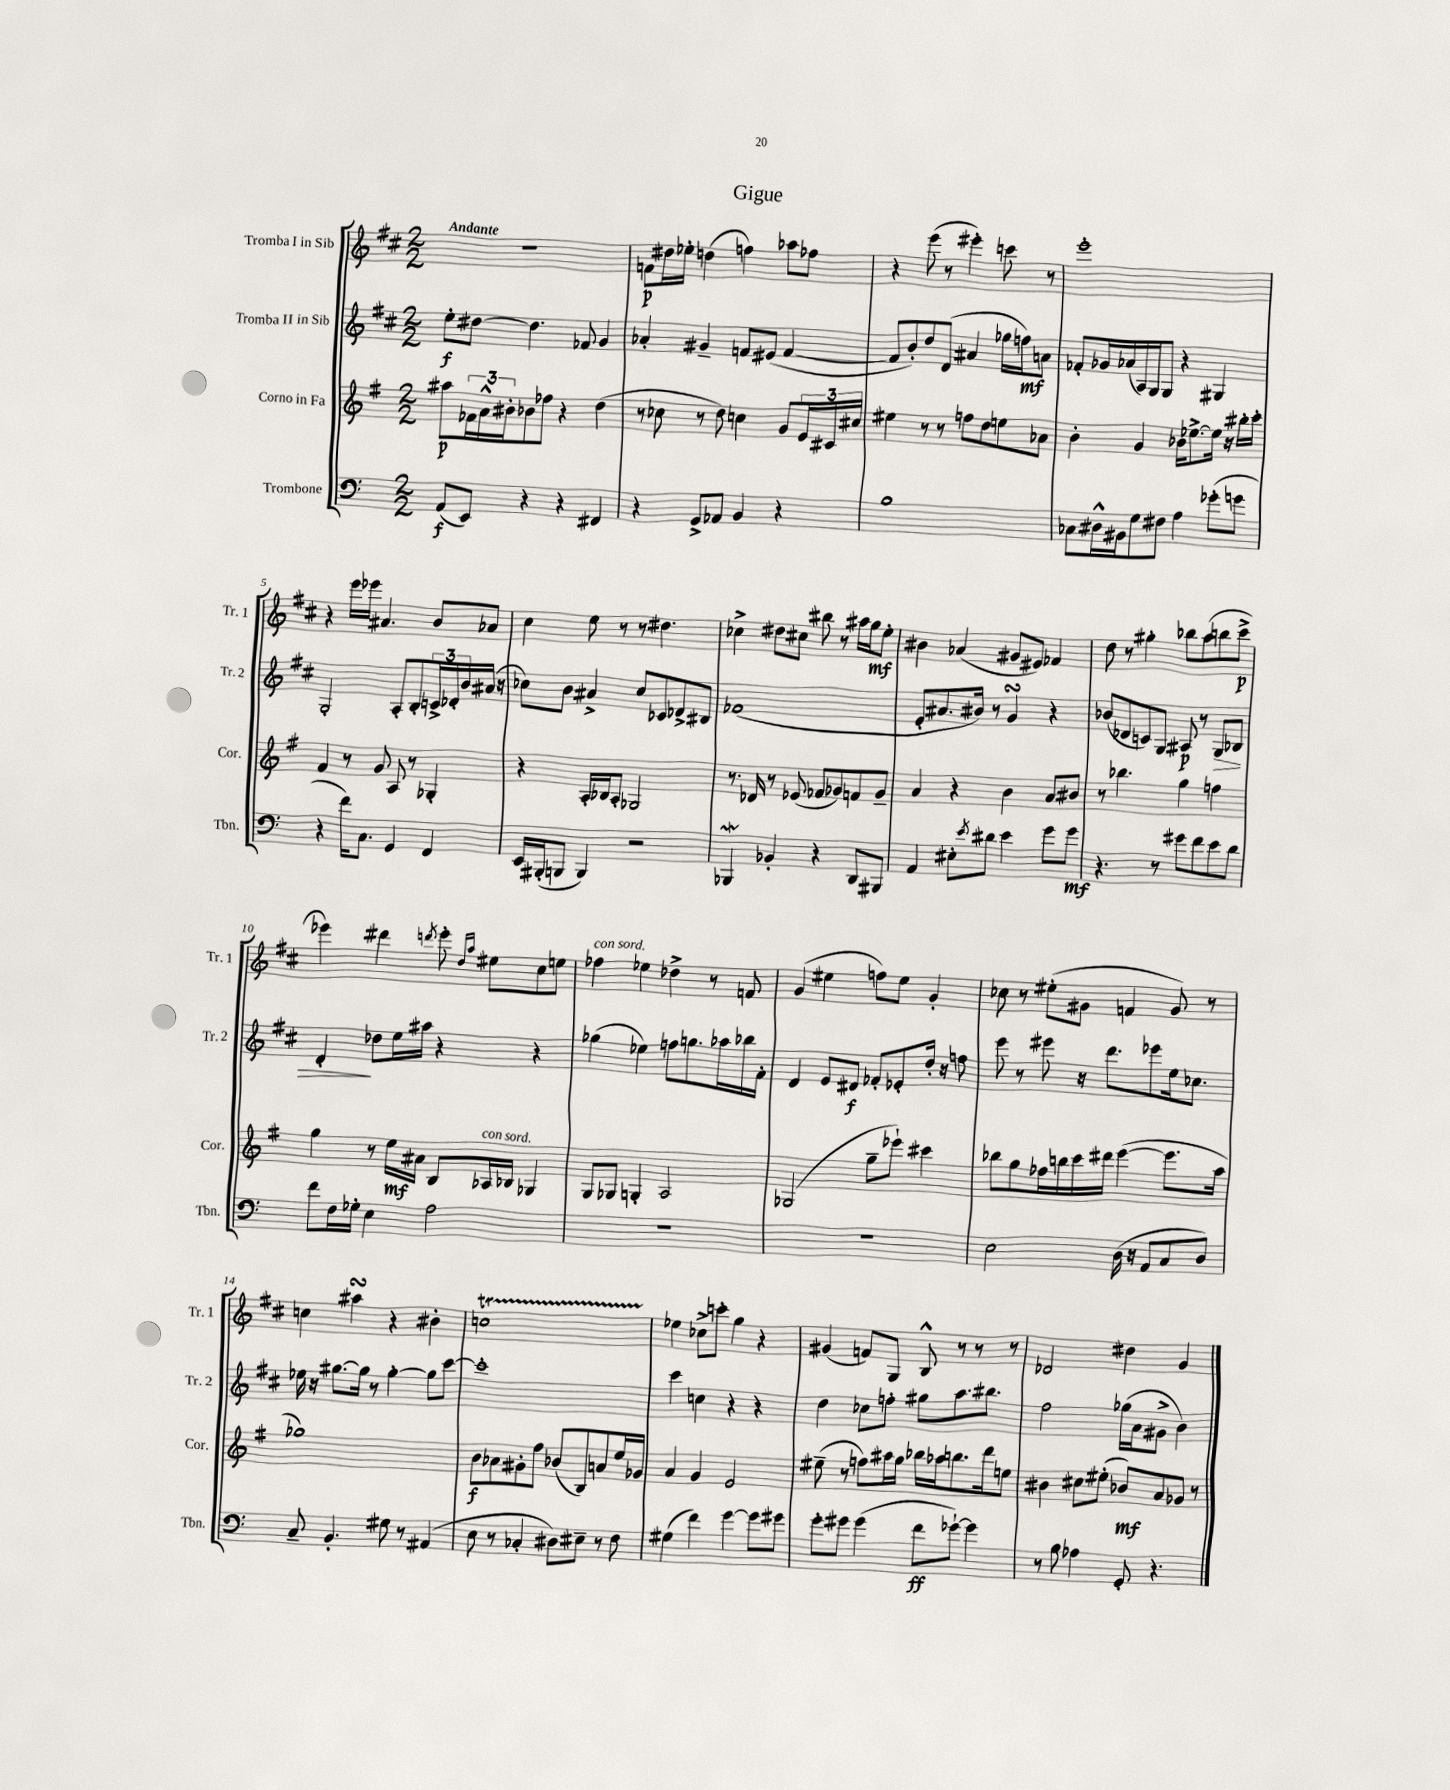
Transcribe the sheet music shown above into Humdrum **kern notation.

**kern	**kern	**kern	**kern
*staff4	*staff3	*staff2	*staff1
*clefF4	*clefG2	*clefG2	*clefG2
*k[]	*k[f#]	*k[f#c#]	*k[f#c#]
*M2/2	*M2/2	*M2/2	*M2/2
(8AA	8aa#	8ee'	1r
8EE)	24f-	[8dd#	.
.	24a^^	.	.
.	24b#'	.	.
4r	8b-	4.dd#]	.
.	8ff-	.	.
4r	4r	.	.
.	.	8f-	.
4FF#	(4dd	4g	.
=	=	=	=
4r	8r	4a-'	8f
.	8cc-	.	16dd#
.	.	.	16ee-'
8GG^	8r	4g#~	(4dd
8AA-	8dd)	.	.
4BB	4cc	8f	4ff)
.	.	(8e#	.
4r	8g	[4f	8aa-
.	24e	.	8ff-
.	24c#	.	.
.	24cc#	.	.
=	=	=	=
1B	4ee#	8f]	4r
.	.	8b')	.
.	8r	8dd	(8eee
.	8r	(8d	8r
.	8ff	4a#	4eee#')
.	8dd	.	.
.	8ee	16gg-	8ccc
.	.	16ff)	.
.	8a-	8a	8r
=	=	=	=
8C-	4b'	8f-'	1eee'
16D#^^	.	16g-	.
16BB#	.	(16a-	.
8G	4g	16A)	.
.	.	16G	.
8F#	.	8G	.
4A	16b-	4r	.
.	[8.ee-^	.	.
(8g-'	16ee-]	4G#	.
.	16r	.	.
8g	16bb#'	.	.
.	16ccc'	.	.
=	=	=	=
4r	4f#	2G'	4r
16f)	8r	.	16eee
8.C	.	.	16eee-
.	8g	.	4.a#
4GG	8A	8A'	.
.	8r	8B'	.
4FF	4G-'	24c^	8b
.	.	24d-'	.
.	.	24b	.
.	.	(16a#	8a-
.	.	16r	.
=	=	=	=
16EE	4r	8cc-)	4cc#
(16BBB#'	.	.	.
8BBB	.	8b	.
4BBB)	16A'	4a#^	8ee
.	16B-	.	.
.	8A'	.	8r
2r	2G-	8cc-	8r
.	.	8c-	4.dd#
.	.	8d-^	.
.	.	8B#	.
=	=	=	=
4BBB-	8.r	(1f-	4cc-^
.	16d-	.	.
4BB-'	8r	.	8dd#
.	(8e-	.	8cc#
4r	8f-	.	8bb#
.	8g-)	.	8r
8DD	8f	.	16aa#
.	.	.	16gg
8BBB#	8g-~	.	8ee'
=	=	=	=
4AA	4a	8e'	4b#
.	.	8.a#	.
8E#'	4r	.	(4a-
.	.	16b#)	.
8qe	.	.	.
8d#	.	8r	.
4e	4b	4g	8g#
.	.	.	8e#)
8g	8a	4r	4f-
8g	8b#	.	.
=	=	=	=
4.r	8r	(8b-	8dd
.	4.bb-	8d-	8r
.	.	8c)	4gg#'
8r	.	8G	.
8g#	4gg	8A#	8bb-
8f	.	8r	(8aa
8e	4ff	8G	8bb
8d	.	8B-	8ccc#^
=	=	=	=
8f	4gg	4d'	4eee-)
16F	.	.	.
16G-'	.	.	.
4E	8r	8dd-	4ddd#
.	16ee	16ee	.
.	16a#	16aa#	.
.	.	.	8qddd
2A	8B	4r	8eee-'
.	.	.	16qqdd
.	.	.	16qqaa
.	16A-	.	8ee#
.	16B-	.	.
.	4G-	4r	8cc#
.	.	.	8ee
=	=	=	=
1r	8G	(4gg-	4ff-
.	8G-	.	.
.	4G'	4ee-)	4ee-
.	2A	8ff	4dd-^
.	.	8.gg	.
.	.	.	8r
.	.	16aa-	.
.	.	16bb-	8f
.	.	16f#'	.
=	=	=	=
1r	(2G-	4d	(4g
.	.	8e	4ee#
.	.	8d#	.
.	8gg~	8f-'	8ff)
.	8eee-`)	8e-'	8ee#
.	4ccc#	16dd'	4g'
.	.	16r	.
.	.	8ff	.
=	=	=	=
2E	8bb-	8eee	8cc-
.	8gg	8r	8r
.	16ff-	8eee#	(8ee#'
.	16bb	.	.
.	16ccc	16r	8g#
.	16ddd#	8.ddd	.
(16D	([4eee	.	4f
16r	.	.	.
8AA	.	8eee-	.
8C	8.eee]	16ee	8g#)
.	.	8.cc-	.
8D)	.	.	8r
.	16aa	.	.
=	=	=	=
8C~	1gg-)	16ee-	4cc
.	.	16r	.
4.BB'	.	[8.gg#	.
.	.	.	4aa#
.	.	16gg#]	.
.	.	8r	.
8G#	.	[4gg#'	4r
8r	.	.	.
(4AA#	.	8gg#]	4b#'
.	.	[8ccc#	.
=	=	=	=
8E	8b	1ccc#']	1cc
8r	8a-	.	.
4C-'	8g#'	.	.
.	8ff#	.	.
8D#)	(8b-	.	.
8E#~	8B)	.	.
8r	8a	.	.
8F	16ee	.	.
.	16g-	.	.
=	=	=	=
(4G#	4a	4ccc#	4ee-
4f)	4g	4cc	8cc-^
.	.	.	8ccc'
[4g	2e	4r	4gg
8g]	.	4r	4r
8g#	.	.	.
=	=	=	=
8g'	(8ee#~	4dd	(4g#
8g#	8r	.	.
(4g#	8ff)	8cc-	8f)
.	16aa#	8ff'	8G
.	16gg	.	.
8f	16bb-	8gg#	8B^^
.	16aa-	.	.
[8g-`)	8.bb	8.aa	8r
4g-]	.	.	8r
.	16ddd	8.bb#	.
.	8ee	.	8r
=	=	=	=
8r	4b#	2ff#	2d-
8B	.	.	.
4A-	8cc#	.	.
.	(8ee#'	.	.
8GG'	8b-)	(16gg-	4dd#
.	.	16a	.
4.r	8a	8g#^	.
.	8g-	4b)	4g
.	8r	.	.
==	==	==	==
*-	*-	*-	*-
